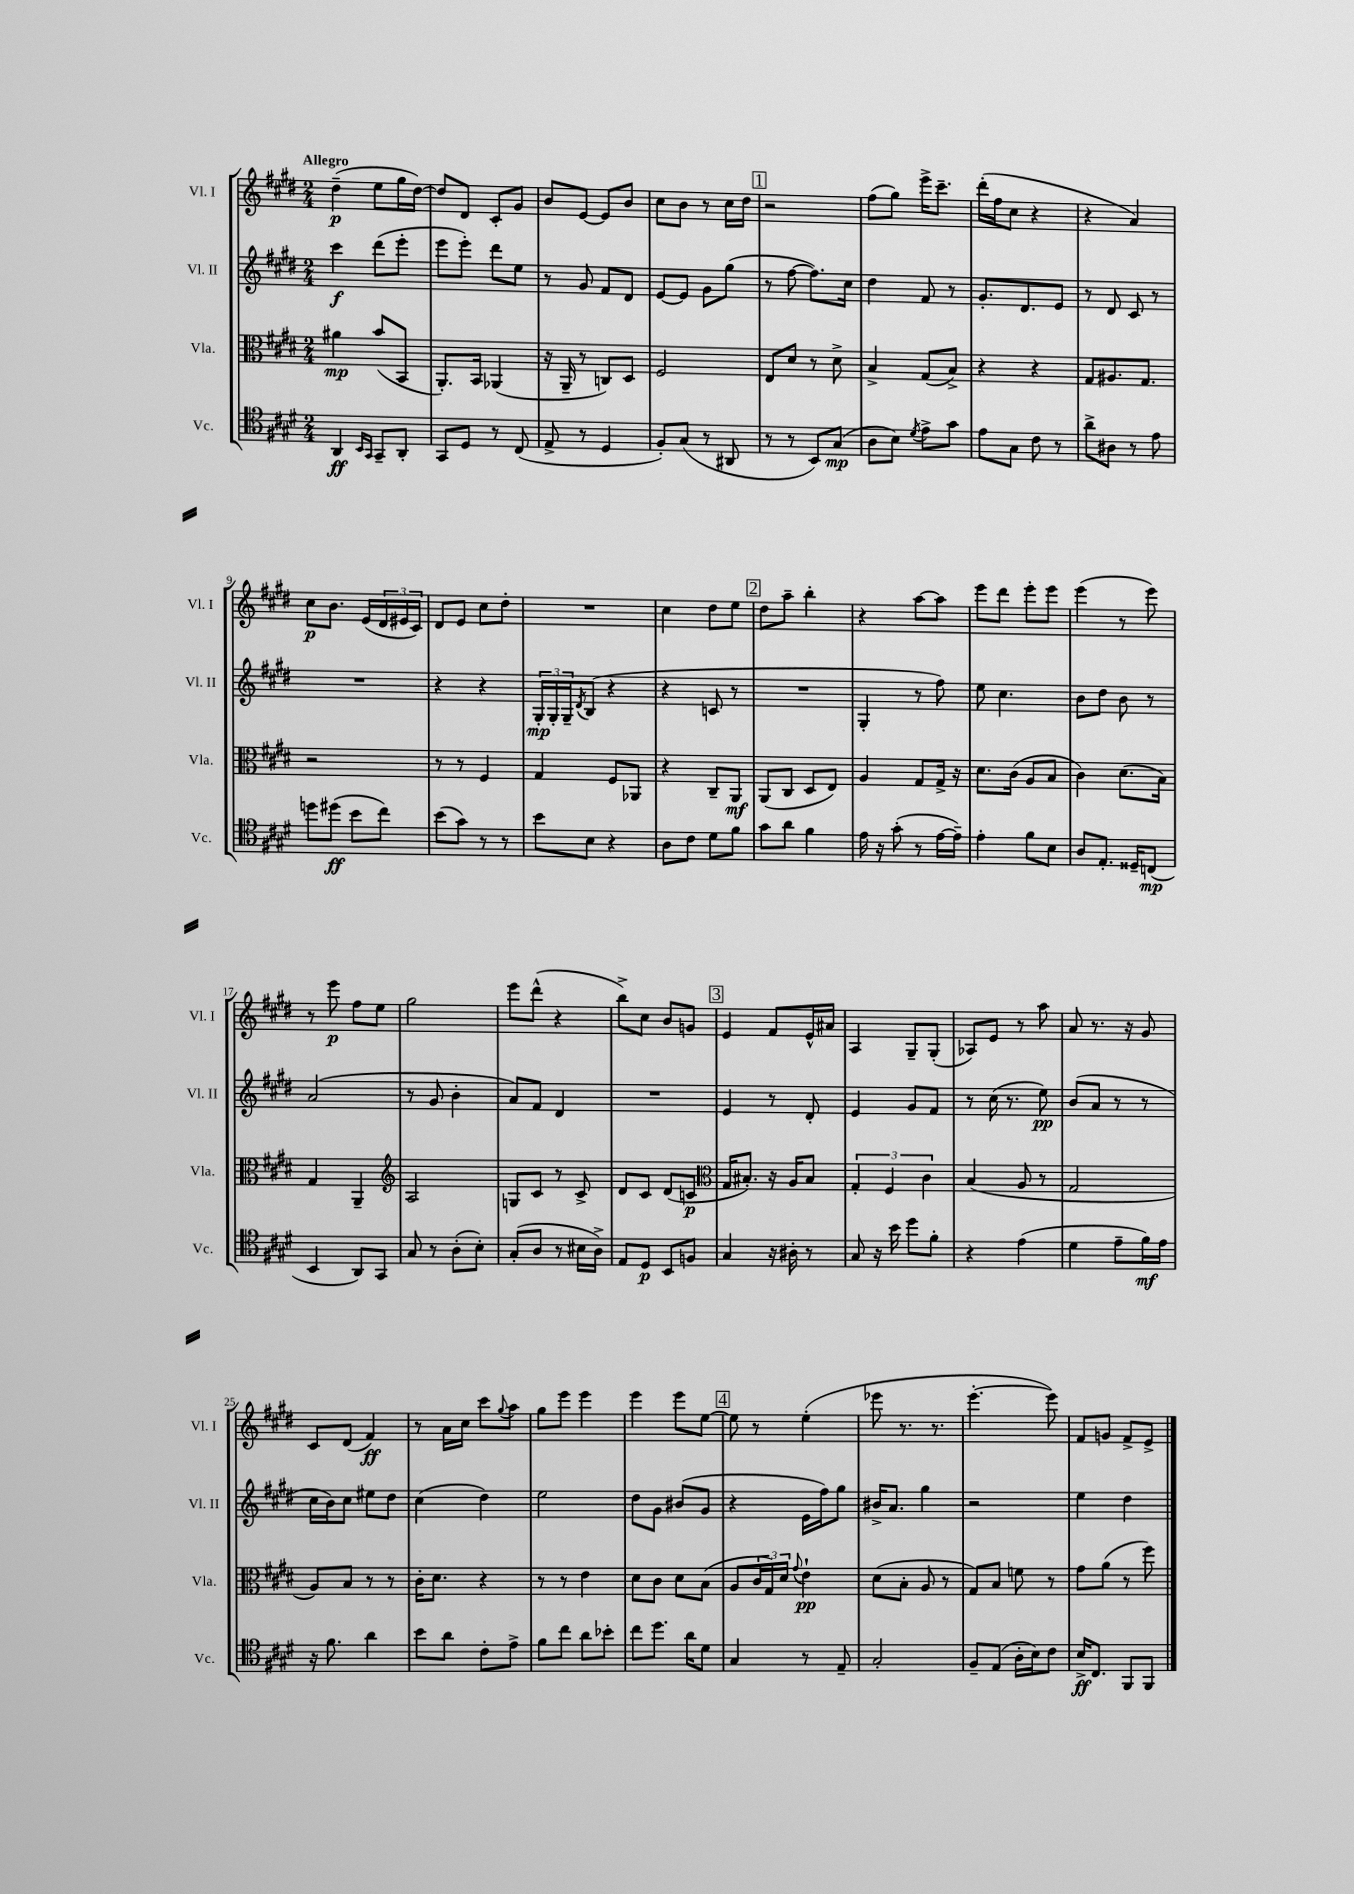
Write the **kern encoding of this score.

**kern	**dynam	**kern	**dynam	**kern	**dynam	**kern	**dynam
*part4	*part4	*part3	*part3	*part2	*part2	*part1	*part1
*staff4	*staff4	*staff3	*staff3	*staff2	*staff2	*staff1	*staff1
*I"Vc.	*	*I"Vla.	*	*I"Vl. II	*	*I"Vl. I	*
*I'Vc.	*	*I'Vla.	*	*I'Vl. II	*	*I'Vl. I	*
*clefC4	*	*clefC3	*	*clefG2	*	*clefG2	*
*k[f#c#g#d#]	*	*k[f#c#g#d#]	*	*k[f#c#g#d#]	*	*k[f#c#g#d#]	*
*M2/4	*	*M2/4	*	*M2/4	*	*M2/4	*
=1	=1	=1	=1	=1	=1	=1	=1
!	!	!	!	!	!	!LO:TX:a:B:t=Allegro	!
4AA/	ff	4a#X\	mp	4ccc#\	f	(4dd#~\	p
16qqBB/LL	.	.	.	.	.	.	.
16qqGG#/JJ	.	.	.	.	.	.	.
8GG#~/L	.	(8b/L	.	(8ddd#\L	.	8ee\L	.
8AA'/J	.	8BB/J	.	8eee'\J	.	16gg#\L	.
.	.	.	.	.	.	[16dd#\JJ)	.
=2	=2	=2	=2	=2	=2	=2	=2
8GG#/L	.	8.AA'/L)	.	8eee\L	.	8dd#/L]	.
8D#/J	.	.	.	8eee'\J)	.	8d#/J	.
.	.	16BB/Jk	.	.	.	.	.
8r	.	(4AA-X/	.	8ddd#\L	.	8c#'/L	.
(8C#/	.	.	.	8ee\J	.	8g#/J	.
=3	=3	=3	=3	=3	=3	=3	=3
8E^/	.	16r	.	8r	.	8b/L	.
.	.	16AA~/	.	.	.	.	.
8r	.	8r	.	8g#/	.	[8e/J	.
4D#/	.	8Cn/L)	.	8f#/L	.	8e/L]	.
.	.	8D#/J	.	8d#/J	.	8b/J	.
=4	=4	=4	=4	=4	=4	=4	=4
8F#'/L)	.	2F#/	.	[8e/L	.	8cc#\L	.
(8G#/J	.	.	.	8e/J]	.	8b\J	.
8r	.	.	.	8g#\L	.	8r	.
8AA#X/	.	.	.	(8gg#\J	.	16cc#\LL	.
.	.	.	.	.	.	16dd#\JJ	.
!!LO:REH:place=s1:t=1
=5	=5	=5	=5	=5	=5	=5	=5
8r	.	8E/L	.	8r	.	2r	.
8r	.	8d#/J	.	[8ff#\	.	.	.
8BB/L)	.	8r	.	8.ff#\L])	.	.	.
(8G#/J	mp	8d#^\	.	.	.	.	.
.	.	.	.	16cc#\Jk	.	.	.
=6	=6	=6	=6	=6	=6	=6	=6
8A\L	.	4B^/	.	4dd#\	.	(8ff#\L	.
8B\J)	.	.	.	.	.	8gg#\J)	.
8qd#/	.	.	.	.	.	.	.
8e^\L	.	(8G#/L	.	8f#/	.	16eee^\KL	.
.	.	.	.	.	.	8.ccc#~\J	.
8g#\J	.	8B^/J)	.	8r	.	.	.
=7	=7	=7	=7	=7	=7	=7	=7
8e\L	.	4r	.	8.g#'/L	.	(16ddd#'\LL	.
.	.	.	.	.	.	16ff#\J	.
8G#\J	.	.	.	.	.	8cc#\J	.
.	.	.	.	8.d#/	.	.	.
8c#\	.	4r	.	.	.	4r	.
8r	.	.	.	8e/J	.	.	.
=8	=8	=8	=8	=8	=8	=8	=8
8a^\L	.	8G#/L	.	8r	.	4r	.
8A#X\J	.	8.A#X/	.	8d#/	.	.	.
8r	.	.	.	8c#/	.	4a/)	.
.	.	8.G#/J	.	.	.	.	.
8e\	.	.	.	8r	.	.	.
!!LO:LB:g=z
=9	=9	=9	=9	=9	=9	=9	=9
8ddn\L	.	2r	.	2r	.	8cc#\L	p
(8dd#X\J	ff	.	.	.	.	8.b\J	.
8b\L	.	.	.	.	.	.	.
.	.	.	.	.	.	(16e/LL	.
8cc#\J)	.	.	.	.	.	24d#/	.
.	.	.	.	.	.	24e#X/	.
.	.	.	.	.	.	24c#/JJ)	.
=10	=10	=10	=10	=10	=10	=10	=10
(8b\L	.	8r	.	4r	.	8d#/L	.
8g#\J)	.	8r	.	.	.	8e/J	.
8r	.	4F#/	.	4r	.	8cc#\L	.
8r	.	.	.	.	.	8dd#'\J	.
=11	=11	=11	=11	=11	=11	=11	=11
8b\L	.	4G#/	.	24G#'/LL	mp	2r	.
.	.	.	.	24G#'/	.	.	.
.	.	.	.	24G#~/J	.	.	.
.	.	.	.	8qd#/	.	.	.
8B\J	.	.	.	(8B/J	.	.	.
4r	.	8F#/L	.	4r	.	.	.
.	.	8AA-X/J	.	.	.	.	.
=12	=12	=12	=12	=12	=12	=12	=12
8A\L	.	4r	.	4r	.	4cc#\	.
8c#\J	.	.	.	.	.	.	.
8d#\L	.	8C#~/L	.	8cn/	.	8dd#\L	.
8f#\J	.	8AA/J	mf	8r	.	8ee\J	.
!!LO:REH:place=s1:t=2
=13	=13	=13	=13	=13	=13	=13	=13
8g#\L	.	(8AA/L	.	2r	.	8dd#\L	.
8a\J	.	8C#/J	.	.	.	8aa~\J	.
4f#\	.	8D#/L	.	.	.	4bb'\	.
.	.	8E/J)	.	.	.	.	.
=14	=14	=14	=14	=14	=14	=14	=14
16e\	.	4A/	.	4G#'/	.	4r	.
16r	.	.	.	.	.	.	.
(8g#'\	.	.	.	.	.	.	.
8r	.	8G#/L	.	8r	.	[8aa\L	.
[16e\LL	.	16G#^/Jk	.	8ff#\)	.	8aa\J]	.
16e~\JJ])	.	16r	.	.	.	.	.
=15	=15	=15	=15	=15	=15	=15	=15
4e'\	.	8.d#\L	.	8ee\	.	8eee\L	.
.	.	.	.	4.cc#\	.	8ddd#\J	.
.	.	(16c#\Jk	.	.	.	.	.
8f#\L	.	8A/L	.	.	.	8eee'\L	.
8B\J	.	8B/J	.	.	.	8eee\J	.
=16	=16	=16	=16	=16	=16	=16	=16
8A/L	.	4c#\)	.	8b\L	.	(4eee\	.
8.E'/J	.	.	.	8dd#\J	.	.	.
.	.	(8.d#\L	.	8b\	.	8r	.
16D##X~/KL	.	.	.	.	.	.	.
(8Cn/J	mp	.	.	8r	.	8eee\)	.
.	.	16B\Jk)	.	.	.	.	.
!!LO:LB:g=z
=17	=17	=17	=17	=17	=17	=17	=17
4BB/	.	4G#/	.	(2a/	.	8r	.
.	.	.	.	.	.	8eee\	p
8AA/L)	.	4AA~/	.	.	.	8ff#\L	.
8GG#/J	.	.	.	.	.	8ee\J	.
=18	=18	=18	=18	=18	=18	=18	=18
*	*	*clefG2	*	*	*	*	*
8G#/	.	2A/	.	8r	.	2gg#\	.
8r	.	.	.	8g#/	.	.	.
(8A'\L	.	.	.	4b'\	.	.	.
8B'\J)	.	.	.	.	.	.	.
=19	=19	=19	=19	=19	=19	=19	=19
(8G#'/L	.	8Gn/L	.	8a/L)	.	8eee\L	.
8A/J	.	8c#/J	.	8f#/J	.	(8ddd#^^\J	.
8r	.	8r	.	4d#/	.	4r	.
16B#X\LL	.	8c#^/	.	.	.	.	.
16A^\JJ)	.	.	.	.	.	.	.
=20	=20	=20	=20	=20	=20	=20	=20
8E/L	.	8d#/L	.	2r	.	8bb^\L)	.
8D#/J	p	8c#/J	.	.	.	8cc#\J	.
8BB/L	.	(8d#/L	.	.	.	8b/L	.
8Fn/J	.	8cn/J	p	.	.	8gn/J	.
!!LO:REH:place=s1:t=3
=21	=21	=21	=21	=21	=21	=21	=21
*	*	*clefC3	*	*	*	*	*
4G#/	.	16G#/KL	.	4e/	.	4e/	.
.	.	8.B#X'/J)	.	.	.	.	.
16r	.	16r	.	8r	.	8f#/L	.
16A#X'\	.	16A/KL	.	.	.	.	.
8r	.	8B#/J	.	8d#'/	.	16e^^/L	.
.	.	.	.	.	.	16a#X/JJ	.
=22	=22	=22	=22	=22	=22	=22	=22
8G#/	.	6G#'/	.	4e/	.	4A/	.
16r	.	.	.	.	.	.	.
.	.	6F#/	.	.	.	.	.
16b\	.	.	.	.	.	.	.
8dd#\L	.	.	.	8g#/L	.	8G#~/L	.
.	.	6c#\	.	.	.	.	.
8f#'\J	.	.	.	8f#/J	.	(8G#'/J	.
=23	=23	=23	=23	=23	=23	=23	=23
4r	.	(4B/	.	8r	.	8A-X/L)	.
.	.	.	.	(16cc#\	.	8e/J	.
.	.	.	.	8.r	.	.	.
(4e\	.	8A/	.	.	.	8r	.
.	.	8r	.	8ee\)	pp	8aa\	.
=24	=24	=24	=24	=24	=24	=24	=24
4d#\	.	2G#/	.	(8b/L	.	8a/	.
.	.	.	.	8a/J	.	8.r	.
8e~\L	.	.	.	8r	.	.	.
.	.	.	.	.	.	16r	.
16f#\L)	mf	.	.	8r	.	8g#/	.
16e\JJ	.	.	.	.	.	.	.
!!LO:LB:g=z
=25	=25	=25	=25	=25	=25	=25	=25
16r	.	8A/L)	.	16cc#\LL	.	8c#/L	.
8.f#\	.	.	.	16b\J)	.	.	.
.	.	8B/J	.	8cc#\J	.	(8d#/J	.
4a\	.	8r	.	8ee#X\L	.	4f#/)	ff
.	.	8r	.	8dd#\J	.	.	.
=26	=26	=26	=26	=26	=26	=26	=26
8b\L	.	16c#'\KL	.	(4cc#\	.	8r	.
.	.	8.d#\J	.	.	.	.	.
8a\J	.	.	.	.	.	16a\LL	.
.	.	.	.	.	.	16cc#\JJ	.
8c#'\L	.	4r	.	4dd#\)	.	8ccc#\L	.
.	.	.	.	.	.	8qqgg#/	.
8e^\J	.	.	.	.	.	8aa\J	.
=27	=27	=27	=27	=27	=27	=27	=27
8f#\L	.	8r	.	2ee\	.	8gg#\L	.
8cc#\J	.	8r	.	.	.	8eee\J	.
8a\L	.	4e\	.	.	.	4eee\	.
8b-X'\J	.	.	.	.	.	.	.
=28	=28	=28	=28	=28	=28	=28	=28
8cc#\L	.	8d#\L	.	8dd#\L	.	4eee\	.
8.dd#\J	.	8c#\J	.	8g#\J	.	.	.
.	.	8d#\L	.	(8b#X/L	.	8eee\L	.
16a\KL	.	.	.	.	.	.	.
8d#\J	.	(8B\J	.	8g#/J	.	[8ee\J	.
!!LO:REH:place=s1:t=4
=29	=29	=29	=29	=29	=29	=29	=29
4G#/	.	8A/L	.	4r	.	8ee\]	.
.	.	24c#/L	.	.	.	8r	.
.	.	24G#/)	.	.	.	.	.
.	.	24d#/JJ	.	.	.	.	.
.	.	8qqg#/	.	.	.	.	.
8r	.	4e`\	pp	16e\LL	.	(4ee'\	.
.	.	.	.	16ff#\J)	.	.	.
8E~/	.	.	.	8gg#\J	.	.	.
=30	=30	=30	=30	=30	=30	=30	=30
2G#'/	.	(8d#\L	.	16b#X^/KL	.	8eee-X\	.
.	.	.	.	8.a/J	.	.	.
.	.	8B'\J	.	.	.	8.r	.
.	.	8A/	.	4gg#\	.	.	.
.	.	.	.	.	.	8.r	.
.	.	8r	.	.	.	.	.
=31	=31	=31	=31	=31	=31	=31	=31
8F#~/L	.	8G#/L)	.	2r	.	[4.eee'\	.
(8E/J	.	8B/J	.	.	.	.	.
16A'\LL	.	8fn\	.	.	.	.	.
16B\J)	.	.	.	.	.	.	.
8c#\J	.	8r	.	.	.	8eee\])	.
=32	=32	=32	=32	=32	=32	=32	=32
16B^/KL	ff	8g#\L	.	4ee\	.	8f#/L	.
8.C#/J	.	.	.	.	.	.	.
.	.	(8a\J	.	.	.	8gn/J	.
8FF#/L	.	8r	.	4dd#\	.	8f#^/L	.
8FF#/J	.	8ff#\)	.	.	.	8e^/J	.
==	==	==	==	==	==	==	==
*-	*-	*-	*-	*-	*-	*-	*-
